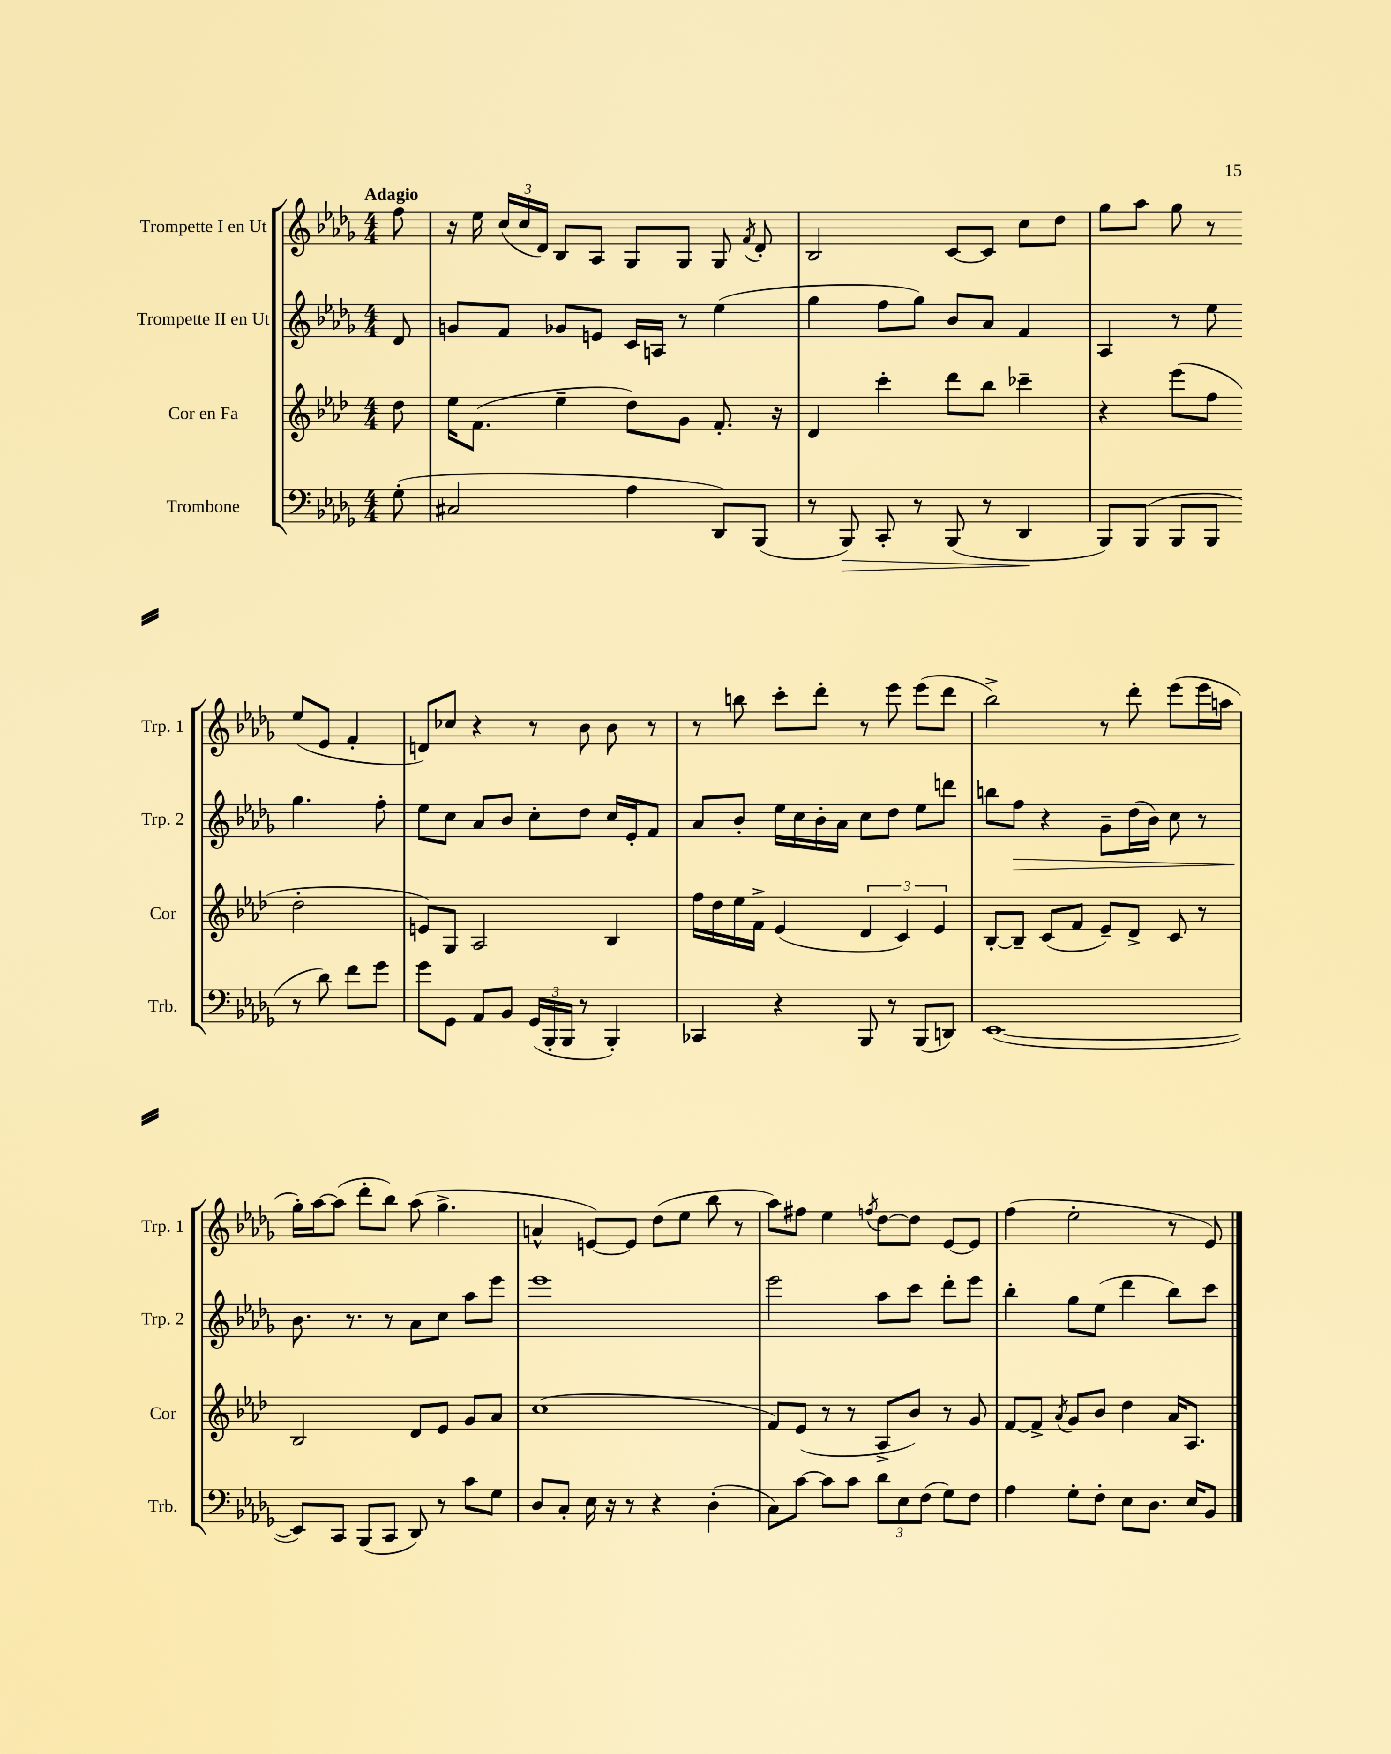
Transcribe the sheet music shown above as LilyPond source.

<<
\new StaffGroup <<
\new Staff = "s0" \with { instrumentName = "Trompette I en Ut" shortInstrumentName = "Trp. 1" } {
    \clef treble \key des \major \numericTimeSignature \time 4/4 \partial 8 \tempo "Adagio"
    \autoBeamOff f''8 |
    r16 ees''16 \tuplet 3/2 { c''16[( c''16 des'16]) } bes8[ aes8] ges8[ ges8] ges8 \acciaccatura { f'8 } des'8-. |
    bes2 c'8[~ c'8] c''8[ des''8] |
    ges''8[ aes''8] ges''8 r8 ees''8[( ees'8] f'4-. |
    d'8[) ces''8] r4 r8 bes'8 bes'8 r8 |
    r8 b''8 c'''8[-. des'''8]-. r8 ees'''8 ees'''8[( des'''8] |
    bes''2->) r8 des'''8-. ees'''8[( ees'''16 a''16] |
    ges''16[-.) aes''16~ aes''8]( des'''8[-. bes''8]) aes''8( ges''4.-> |
    a'4-^ e'8[~) e'8] des''8[( ees''8] bes''8 r8 |
    aes''8[) fis''8] ees''4 \acciaccatura { f''8 } des''8[~ des''8] ees'8[~ ees'8] |
    f''4( ees''2-. r8 ees'8) \bar "|." |
}
\new Staff = "s1" \with { instrumentName = "Trompette II en Ut" shortInstrumentName = "Trp. 2" } {
    \clef treble \key des \major \numericTimeSignature \time 4/4 \partial 8
    \autoBeamOff des'8 |
    g'8[ f'8] ges'8[ e'8] c'16[ a16] r8 ees''4( |
    ges''4 f''8[ ges''8]) bes'8[ aes'8] f'4 |
    aes4 r8 ees''8 ges''4. f''8-. |
    ees''8[ c''8] aes'8[ bes'8] c''8[-. des''8] c''16[ ees'16-. f'8] |
    aes'8[ bes'8]-. ees''16[ c''16 bes'16-. aes'16] c''8[ des''8] ees''8[ d'''8] |
    b''8[ f''8]\> r4 ges'8[-- des''16( bes'16]) c''8 r8 |
    bes'8.\! r8. r8 aes'8[ c''8] aes''8[ ees'''8] |
    ees'''1 |
    ees'''2 aes''8[ c'''8] des'''8[-. ees'''8] |
    bes''4-. ges''8[ ees''8]( des'''4 bes''8[) c'''8] \bar "|." |
}
\new Staff = "s2" \with { instrumentName = "Cor en Fa" shortInstrumentName = "Cor" } {
    \clef treble \key aes \major \numericTimeSignature \time 4/4 \partial 8
    \autoBeamOff des''8 |
    ees''16[ f'8.]( ees''4-- des''8[) g'8] f'8.-. r16 |
    des'4 c'''4-. des'''8[ bes''8] ces'''4-- |
    r4 ees'''8[( f''8] des''2-. |
    e'8[) g8] aes2 bes4 |
    f''16[ des''16 ees''16 f'16]-> ees'4( \tuplet 3/2 { des'4 c'4) ees'4 } |
    bes8[~-. bes8]-- c'8[( f'8] ees'8[--) des'8]-> c'8 r8 |
    bes2 des'8[ ees'8] g'8[ aes'8] |
    c''1( |
    f'8[) ees'8]( r8 r8 aes8[-> bes'8]) r8 g'8 |
    f'8[~ f'8]-> \acciaccatura { aes'8 } g'8[ bes'8] des''4 aes'16[ aes8.] \bar "|." |
}
\new Staff = "s3" \with { instrumentName = "Trombone" shortInstrumentName = "Trb." } {
    \clef bass \key des \major \numericTimeSignature \time 4/4 \partial 8
    \autoBeamOff ges8-.( |
    cis2 aes4 des,8[) bes,,8]( |
    r8 bes,,8\>) c,8-. r8 bes,,8( r8 des,4\! |
    bes,,8[) bes,,8]( bes,,8[ bes,,8] r8 des'8) f'8[ ges'8] |
    ges'8[ ges,8] aes,8[ bes,8] \tuplet 3/2 { ges,16[( bes,,16-. bes,,16] } r8 bes,,4-.) |
    ces,4 r4 bes,,8 r8 bes,,8[( d,8]) |
    ees,1~( |
    ees,8[) c,8] bes,,8[( c,8] des,8) r8 c'8[ ges8] |
    des8[ c8]-. ees16 r16 r8 r4 des4-.( |
    c8[) c'8]~ c'8[ c'8] \tuplet 3/2 { des'8[ ees8 f8]( } ges8[) f8] |
    aes4 ges8[-. f8]-. ees8[ des8.] ees16[ bes,8] \bar "|." |
}
>>
>>
\layout { \context { \Score \remove "Bar_number_engraver" } }
